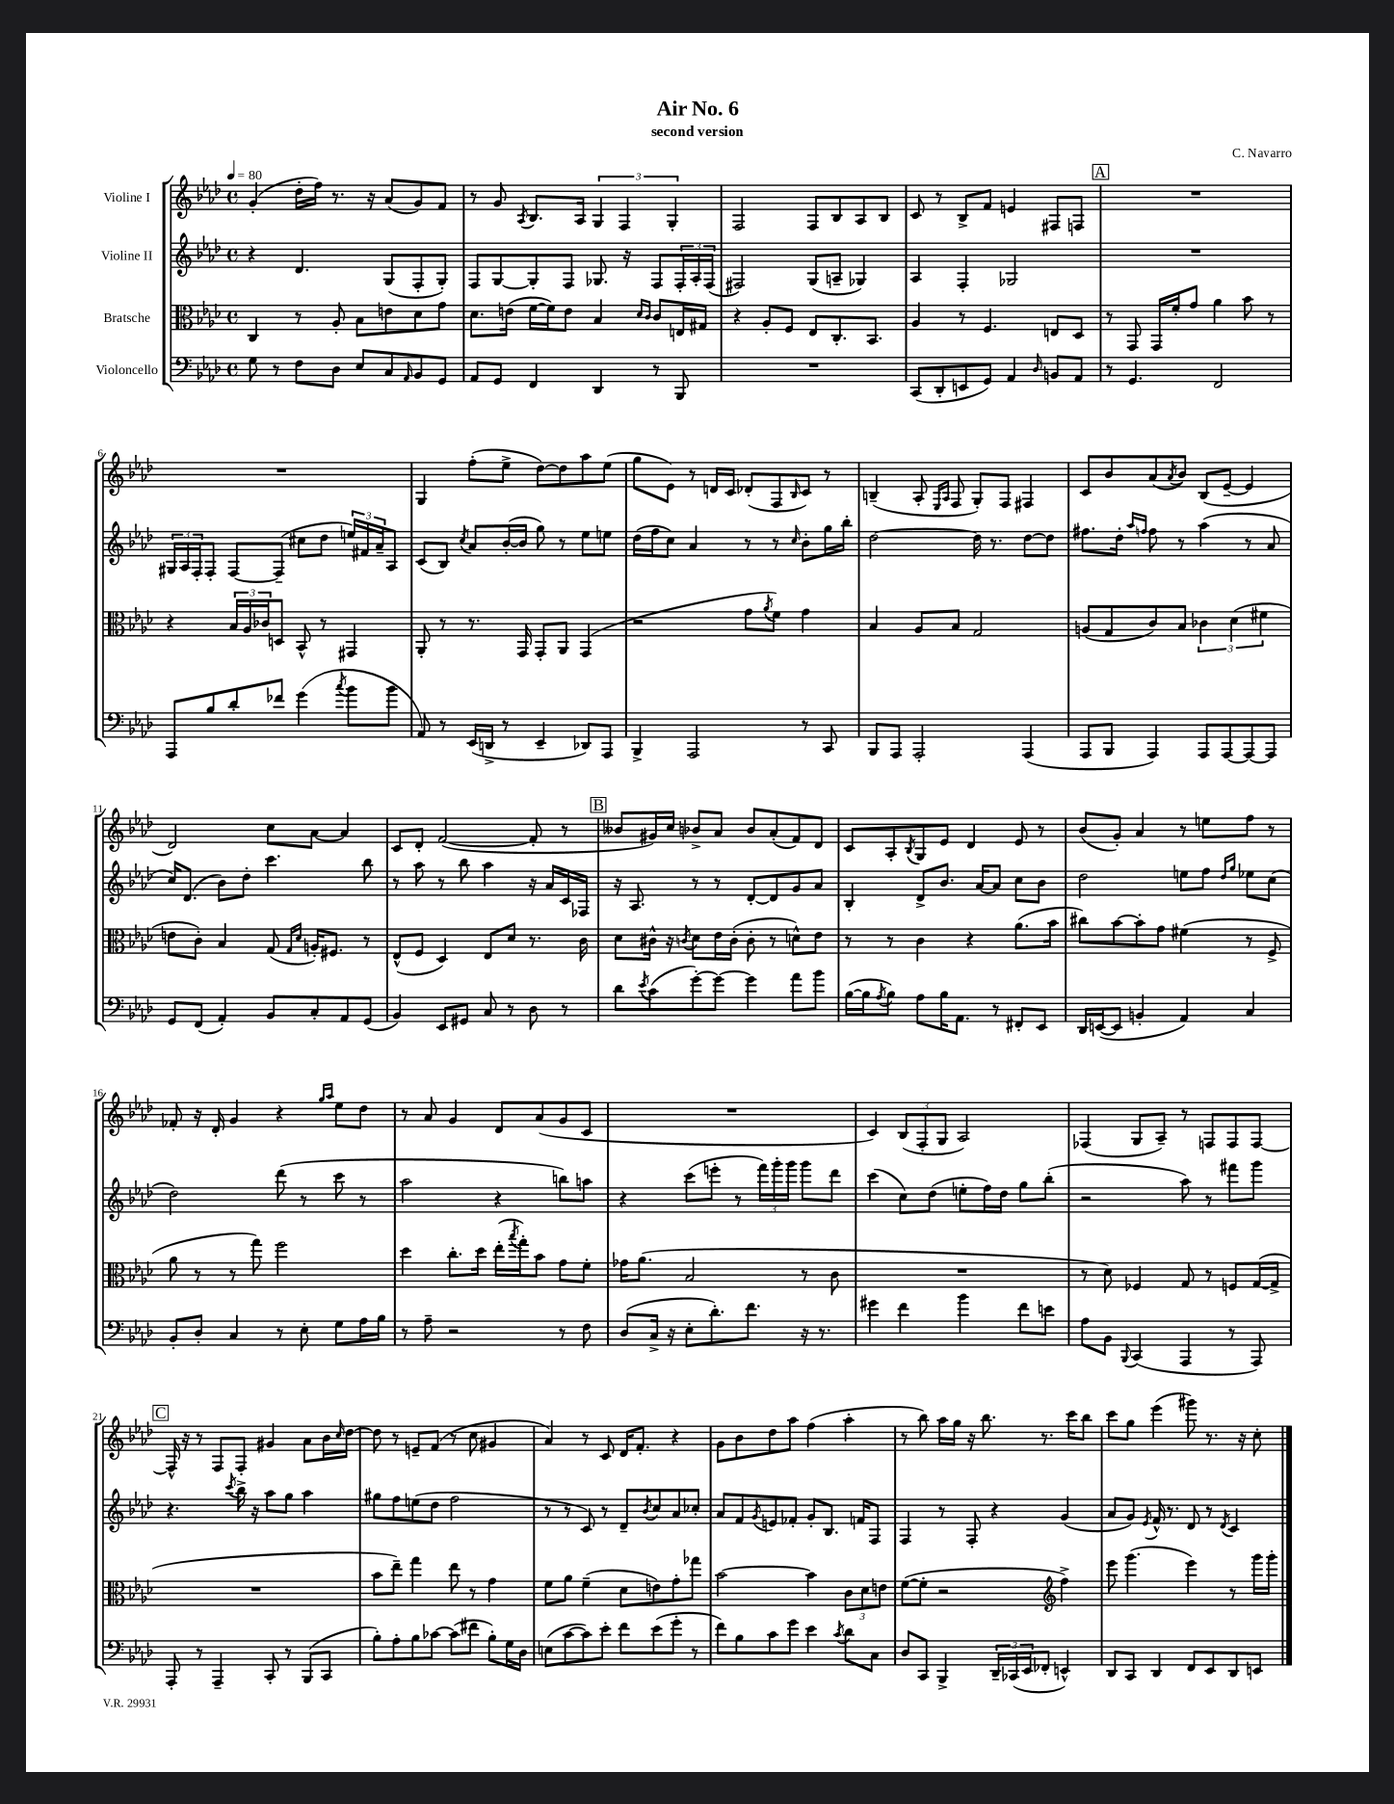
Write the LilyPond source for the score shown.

\header { title = "Air No. 6" composer = "C. Navarro" subtitle = "second version" }
<<
\new StaffGroup <<
\new Staff = "s0" \with { instrumentName = "Violine I" } {
    \clef treble \key aes \major \defaultTimeSignature \time 4/4 \tempo 4 = 80
    g'4-.( des''16-. f''16) r8. r16 aes'8( g'8) f'8 |
    r8 g'8 \acciaccatura { aes8 } bes8. aes16 \tuplet 3/2 { g4 f4 g4-. } |
    f2 f8 bes8 aes8 bes8 |
    c'8 r8 bes8-> f'8 e'4 fis8 f8 |
    \mark \markup { \box "A" } R1 |
    R1 |
    g4 f''8-.( ees''8-> des''8~) des''8 aes''8 ees''8( |
    g''8 ees'8) r8 d'16 c'16 des'8-.( f8 \grace { bes16 } c'8) r8 |
    b4--( aes8-. \grace { ees16 aes16 } f8 g8-.) f8 fis4 |
    c'8 bes'8 aes'8( \acciaccatura { aes'8 } bes'8) bes8( ees'8~-- ees'4 |
    des'2) c''8 aes'8~ aes'4 |
    c'8 des'8-. f'2~( f'8-. r8 |
    \mark \markup { \box "B" } beses'8 gis'16) c''16 bes'8-> aes'8 bes'8 aes'8-.( f'8) des'8 |
    c'8 aes8-. \acciaccatura { bes8 } g8 ees'8 des'4 ees'8 r8 |
    bes'8( g'8-.) aes'4 r8 e''8 f''8 r8 |
    fes'8-. r16 des'16-. g'4 r4 \grace { g''16 aes''16 } ees''8 des''8 |
    r8 aes'8 g'4 des'8 aes'8( g'8 c'8 |
    R1 |
    c'4) \tuplet 3/2 { bes8( f8-. g8 } aes2) |
    fes4( g8 aes8--) r8 f8 f8 f8~ |
    \mark \markup { \box "C" } f16-^ r16 r8 f8 f8-. gis'4 aes'8 bes'16 \grace { c''16 } des''16~ |
    des''8 r8 e'8-- f'8( r8 c''8 gis'4 |
    aes'4) r8 c'8 des'16 f'8.-. r4 |
    g'8 bes'8 des''8 aes''8 f''4( aes''4-. |
    r8 bes''8) aes''16 g''16 r16 bes''8. r8. c'''16 bes''8 |
    c'''8 g''8 ees'''4( gis'''8) r8. r16 c''8-. \bar "|." |
}
\new Staff = "s1" \with { instrumentName = "Violine II" } {
    \clef treble \key aes \major \defaultTimeSignature \time 4/4
    r4 des'4. g8( f8-. g8-.) |
    f8 g8~ g8-. f8 ges8. r16 f8 \tuplet 3/2 { f16-. aes16-. f16( } |
    fis2) g8( a8-- ges4) |
    aes4 f4-. ges2 |
    \mark \markup { \box "A" } R1 |
    \tuplet 3/2 { gis16 aes16 f16-. } f8-. f8~ f8--( cis''8 des''8 \tuplet 3/2 { e''16) fis'16 aes'16-- } aes8 |
    c'8( bes8) \acciaccatura { c''8 } aes'8 bes'16~-.( bes'16 g''8) r8 ees''8 e''8 |
    des''16( f''16 c''8) aes'4 r8 r8 \grace { c''16 } bes'8-. g''16 bes''16-. |
    des''2~ des''16 r8. des''8~ des''8 |
    fis''8. des''16-. \grace { aes''16 f''16 } f''8 r8 aes''4( r8 aes'8 |
    c''16) des'8.( bes'8) des''8-. c'''4. bes''8 |
    r8 aes''8 r8 bes''8 aes''4 r16 aes'16 c'16 fes16 |
    \mark \markup { \box "B" } r16 aes8. r8 r8 des'8~-. des'8 g'8 aes'8 |
    bes4-. des'8-> bes'8. aes'16~ aes'8 c''8 bes'8 |
    des''2 e''8 f''8 \grace { des''16 g''16 } ees''8 c''8( |
    des''2) des'''8( r8 c'''8 r8 |
    aes''2 r4 b''8) a''8 |
    r4 c'''8( e'''8-. r8 \tuplet 3/2 { f'''16) g'''16-. g'''16 } g'''8 des'''8 |
    c'''4( c''8) des''8( e''8-. f''16) des''16 g''8 bes''8-.( |
    r2 aes''8) r8 fis'''8 g'''8 |
    \mark \markup { \box "C" } r4. \acciaccatura { c'''8 } bes''16-> r16 aes''8 g''8 aes''4 |
    gis''8 f''8 e''8( des''8 f''2 |
    r8 r8 c'8) r8 des'8-- \acciaccatura { bes'8 } c''8 aes'8 ces''8-. |
    aes'8 f'8 \acciaccatura { g'8 } e'8 fes'8-. g'8-. bes8. f'16 f8 |
    f4 r8 f8-. r4 g'4( |
    aes'8 g'8) \acciaccatura { ees'8 } f'16-^ r8. des'8 r8 \acciaccatura { des'8 } c'4 \bar "|." |
}
\new Staff = "s2" \with { instrumentName = "Bratsche" } {
    \clef alto \key aes \major \defaultTimeSignature \time 4/4
    c4 r8 aes8-. bes8 e'8 des'8 g'8 |
    des'8. e'16( f'16~ f'16) e'8 bes4 \grace { des'16 c'16 } c'8 e16 gis16 |
    r4 aes8-. f8 ees8 c8.-. bes,8. |
    aes4 r8 f4. e8 des8 |
    \mark \markup { \box "A" } r8 g,8 g,16 f'16-. g'8 aes'4 bes'8 r8 |
    r4 \tuplet 3/2 { bes16 aes16 ces'16 } d8 bes,8-^ r8 gis,4 |
    aes,8-. r8 r8. g,16 g,8-. aes,8 g,4( |
    r2 g'8 \acciaccatura { aes'8 } f'8) g'4 |
    bes4 aes8 bes8 g2 |
    a8( g8 c'8) bes8 \tuplet 3/2 { ces'4 des'4( fis'4 } |
    e'8 c'8-.) bes4 g8( \grace { g16 des'16 } a16-.) fis8. r8 |
    ees8-^( f8 des4) ees8 des'8 r8. c'16 |
    \mark \markup { \box "B" } des'8 cis'16-^ r16 \acciaccatura { c'8 } des'8 ees'16 c'16-.( c'8-. r8 d'8-^) ees'8 |
    r8 r8 c'4 r4 aes'8.( bes'16 |
    cis''8) bes'8~ bes'8-. g'8 fis'4( r8 f8-> |
    aes'8 r8 r8 g''8) f''2 |
    des''4 c''8.-. des''16 ees''16-.( \acciaccatura { bes''8 } g''16-.) bes'8 g'8 f'8-. |
    ges'16 aes'8.( bes2 r8 c'8 |
    R1 |
    r8 des'8) fes4 g8 r8 f8 g16~( g16-> |
    \mark \markup { \box "C" } R1 |
    bes'8 ees''8--) g''4 ees''8 r8 g'4 |
    f'8 aes'8 f'4--( des'8 e'8) g'8-. ges''8 |
    bes'2~ bes'4 \tuplet 3/2 { c'8 des'8 e'8 } |
    f'8~( f'8-. r2 \clef treble f''4->) |
    ees'''8 g'''4.( ees'''4) r8 g'''16 g'''16-. \bar "|." |
}
\new Staff = "s3" \with { instrumentName = "Violoncello" } {
    \clef bass \key aes \major \defaultTimeSignature \time 4/4
    g8 r8 f8 des8 ees8 c8 \grace { aes,16 } bes,8 g,8 |
    aes,8 g,8 f,4 des,4 r8 bes,,8 |
    R1 |
    c,8( des,8-. e,8 g,8) aes,4 \grace { des16 } b,8 aes,8 |
    \mark \markup { \box "A" } r8 g,4. f,2 |
    aes,,8 bes8 des'8-. fes'8 g'4( \acciaccatura { c''8 } bes'8 bes'8 |
    aes,8) r8 ees,16( d,16-> r8 ees,4-- des,8) aes,,8 |
    bes,,4-> aes,,2 r8 c,8 |
    bes,,8 aes,,8 aes,,2-. aes,,4( |
    aes,,8 bes,,8 aes,,4) aes,,8 aes,,8~ aes,,8~ aes,,8 |
    g,8 f,8( aes,4-.) bes,8 c8-. aes,8 g,8( |
    bes,4) ees,8 gis,8 c8 r8 des8 r8 |
    \mark \markup { \box "B" } des'8 \acciaccatura { ees'8 } c'8( g'8~-.) g'8~ g'4 aes'8 bes'8 |
    bes16~( bes16 \acciaccatura { aes8 } bes8) aes8 bes16 aes,8. r8 fis,8-. ees,8 |
    des,16 e,16~( e,8 b,4-. aes,4) c4 |
    bes,8-. des8-. c4 r8 ees8-. g8 aes16 bes16 |
    r8 aes8-- r2 r8 f8 |
    des8( c16-> r16 ees8-. des'8.-.) f'8. r16 r8. |
    gis'4 f'4 bes'4 f'8 e'8 |
    aes8 bes,8 \appoggiatura { bes,,8 } c,4( aes,,4 r8 aes,,8) |
    \mark \markup { \box "C" } aes,,8-. r8 aes,,4-- c,8-. r8 bes,,8( c,8 |
    bes8-.) aes8-. bes8 ces'8~ ces'8( fis'8 bes8-.) g16 des16 |
    e8( c'8~ c'8) ees'8-. f'8 ees'8( g'8-. r8 |
    f'8) bes8 c'8 g'8 ees'4 \acciaccatura { c'8 } des'8 c8 |
    des8 c,8 bes,,4-> \tuplet 3/2 { des,16-- ces,16( ees,16 } fes,8-. e,4-^) |
    des,8 c,8 des,4 f,8 ees,8 des,8 e,8 \bar "|." |
}
>>
>>
